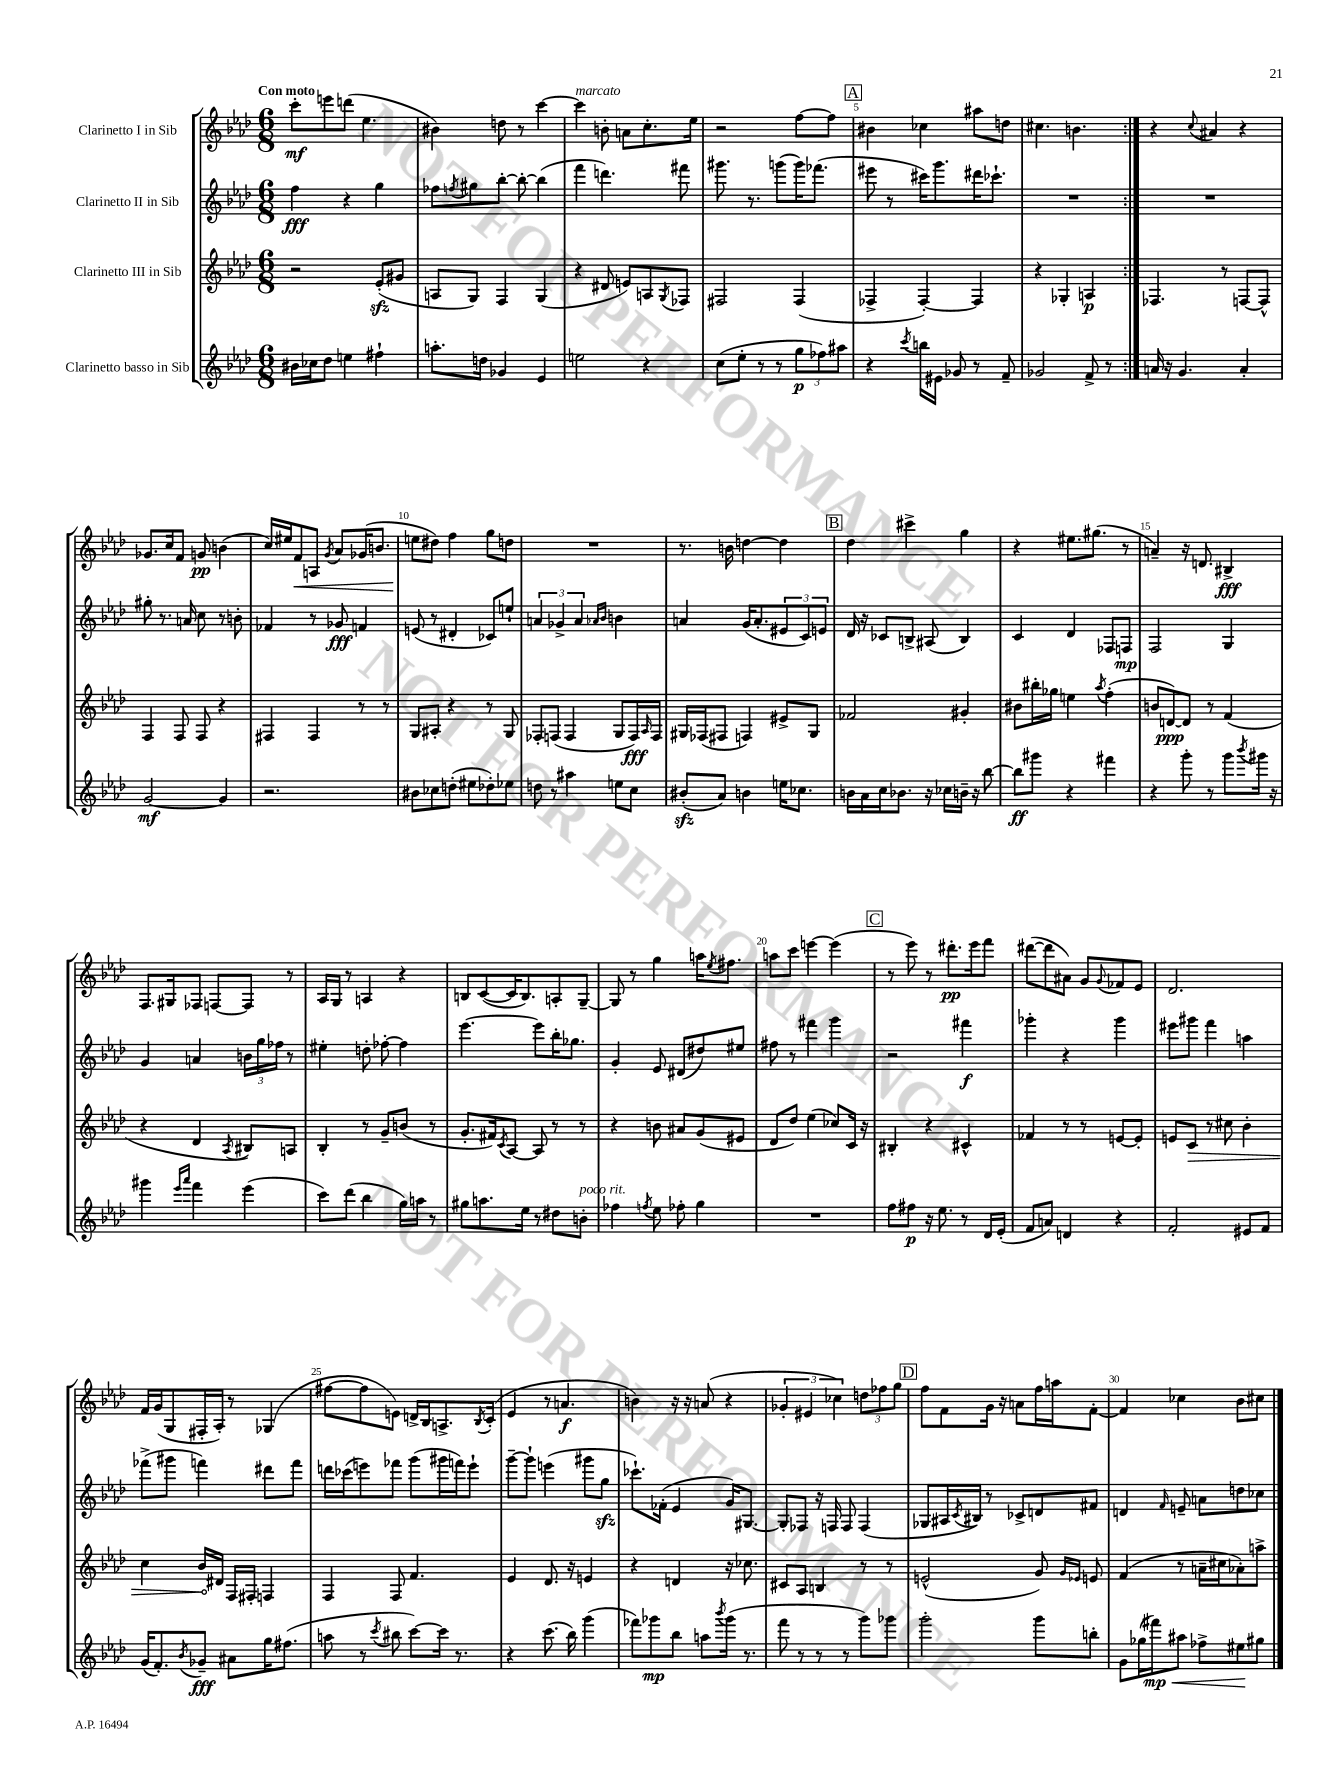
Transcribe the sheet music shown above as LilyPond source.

<<
\new StaffGroup <<
\new Staff = "s0" \with { instrumentName = "Clarinetto I in Sib" } {
    \clef treble \key aes \major \numericTimeSignature \time 6/8 \tempo "Con moto"
    \repeat volta 2 { c'''8-.\mf e'''8 d'''8( ees''4. |
    bis'4) d''8 r8 c'''4~ |
    c'''4^\markup { \italic "marcato" } b'8-. a'8 c''8.-. ees''16 |
    r2 f''8~ f''8 |
    \mark \markup { \box "A" } bis'4 ces''4 ais''8 d''8 |
    cis''4. b'4. | }
    r4 \appoggiatura { c''8 } ais'4 r4 |
    ges'8. c''16 f'8 g'8\pp b'4( |
    c''16) eis''16 f'8\< a8 \acciaccatura { g'8 } aes'8 ges'16( b'8. |
    e''8\! dis''8) f''4 g''8 d''8 |
    R2. |
    r8. b'16 d''4~ d''4 |
    \mark \markup { \box "B" } des''4 cis'''4-> g''4 |
    r4 eis''8. gis''8.( r8 |
    a'4--) r16 d'8. bis4->\fff |
    f8. gis16 fes8 f8~ f8 r8 |
    aes16 g16 r8 a4 r4 |
    b8 c'8~( c'16 b8.) a8-. g8~-- |
    g8 r8 g''4 a''16 \acciaccatura { ees''8 } fis''8. |
    a''8 c'''8 e'''4~ e'''4( |
    \mark \markup { \box "C" } r8 ees'''8) r8 dis'''8.-.\pp ees'''16 f'''8 |
    dis'''8~( dis'''8 ais'8) g'8 \appoggiatura { g'8 } fes'8 ees'8 |
    des'2. |
    f'16 g'16( g8 fis16-. aes16-.) r8 ges4( |
    fis''8~ fis''8 e'8) d'16-> bes16 a8.-> \acciaccatura { bes8 } c'16-.( |
    ees'4 r8 a'4.\f |
    b'4) r16 r16 a'8( r4 |
    \tuplet 3/2 { ges'4-. eis'4 ces''4) } \tuplet 3/2 { d''8 fes''8 g''8 } |
    \mark \markup { \box "D" } f''8 f'8 g'16 r16 a'8 f''16 a''16 f'8~-. |
    f'4 ces''4 bes'8 cis''8 \bar "|." |
}
\new Staff = "s1" \with { instrumentName = "Clarinetto II in Sib" } {
    \clef treble \key aes \major \numericTimeSignature \time 6/8
    \repeat volta 2 { f''4\fff r4 g''4 |
    fes''8 \acciaccatura { f''8 } gis''8 bes''8~-. bes''8~-. bes''4( |
    f'''4 d'''4.) fis'''8 |
    gis'''8. r8. g'''8( g'''16) fes'''8.( |
    \mark \markup { \box "A" } eis'''8 r8 cis'''16) g'''8. dis'''16 ces'''8.-! |
    R2. | }
    R2. |
    gis''8-. r8. a'16 c''8 r8 b'8-. |
    fes'4 r8 ges'8\fff f'4 |
    e'8( r8 dis'4-. ces'8) e''8-! |
    \tuplet 3/2 { a'4 ges'4-> a'4 } \grace { aes'16 bes'16 } b'4 |
    a'4 g'16( a'8.-. \tuplet 3/2 { eis'8 c'8) e'8 } |
    \mark \markup { \box "B" } des'16 r16 ces'8 b8-> ais8( b4) |
    c'4 des'4 fes8 f8\mp |
    f2 g4 |
    g'4 a'4 \tuplet 3/2 { b'16 g''16 fes''16 } r8 |
    eis''4-. d''8-. fes''8~-. fes''4 |
    ees'''4.~ ees'''8 bes''16-. ges''8. |
    g'4-. ees'8 dis'8( dis''8) eis''8 |
    fis''8 r8 fis'''4 g'''4 |
    \mark \markup { \box "C" } r2 fis'''4\f |
    ges'''4-. r4 ges'''4 |
    eis'''8 gis'''8 f'''4 a''4 |
    fes'''8->( gis'''8 f'''4) dis'''8 f'''8 |
    d'''16 ces'''16( e'''8) fes'''8 g'''8( gis'''16 f'''16) e'''8-! |
    g'''8~-- g'''8-! e'''4( gis'''8 g''8\sfz |
    ces'''8.-!) fes'16-.( ees'4 g'16) gis8.~ |
    gis8-. fes8 r16 f16 f8 f4( |
    \mark \markup { \box "D" } ges8 ais16 \acciaccatura { c'8 } bis16) r8 ces'8-> d'8 fis'8 |
    d'4 \grace { f'16 } e'8-- a'8 d''8 ces''8 \bar "|." |
}
\new Staff = "s2" \with { instrumentName = "Clarinetto III in Sib" } {
    \clef treble \key aes \major \numericTimeSignature \time 6/8
    \repeat volta 2 { r2 ees'8-.\sfz( gis'8 |
    a8 g8) f4 g4( |
    r4 dis'8 e'8) a8 \acciaccatura { g8 } fes8 |
    fis2 fis4( |
    \mark \markup { \box "A" } fes4-> fes4~-.) fes4 |
    r4 ges4-. a4\p | }
    fes4. r8 f8~ f8-^ |
    f4 f8 f8 r4 |
    fis4 fis4 r8 r8 |
    g8 ais8-. r4 r8 g8 |
    fes8-. f8( f4 g8 f16\fff) \grace { aes16 } f16 |
    gis16 fes16( fis8 f4) eis'8-> gis8 |
    \mark \markup { \box "B" } fes'2 gis'4-. |
    bis'8 bis''16-. ges''16 e''4 \acciaccatura { aes''8 } f''4-.( |
    b'8 d'8~\ppp) d'8 r8 f'4( |
    r4 des'4 \acciaccatura { aes8 } bis8) a8 |
    bes4-. r8 g'8-- b'8( r8 |
    g'8.-. fis'16) \acciaccatura { c'8 } aes8~ aes8 r8 r8 |
    r4 b'8 ais'8 g'8( eis'8 |
    des'8 des''8) ees''4( ces''8) c'16 r16 |
    \mark \markup { \box "C" } bis4-. r4 cis'4-^ |
    fes'4 r8 r8 e'8~ e'8-. |
    e'8 \once \override Hairpin.circled-tip = ##t c'8\> r8 cis''8 bes'4-. |
    c''4 bes'16\! dis'16 f16 fis16-. f4 |
    f4 f8 f'4. |
    ees'4 des'8. r16 e'4 |
    r4 d'4 r16 ces''8. |
    cis'8 aes8 b4 r8 r8 |
    \mark \markup { \box "D" } e'2-^( g'8) \grace { g'16 ees'16 } e'8 |
    f'4( r8 a'16-- cis''16 aes'8-.) a''8-> \bar "|." |
}
\new Staff = "s3" \with { instrumentName = "Clarinetto basso in Sib" } {
    \clef treble \key aes \major \numericTimeSignature \time 6/8
    \repeat volta 2 { bis'16 ces''16 des''8 e''4 fis''4-! |
    a''8.-. d''16 ges'4 ees'4 |
    e''2 r4 |
    c''8( ees''8-. r8 r8 \tuplet 3/2 { g''8\p fes''8) ais''8 } |
    \mark \markup { \box "A" } r4 \acciaccatura { c'''8 } b''16 eis'16 ges'8 r8 f'8-- |
    ges'2 f'8-> r8 | }
    a'16 r16 g'4. a'4-. |
    g'2~\mf g'4 |
    r2. |
    bis'8 ces''8 d''8-.( eis''8 des''8-.) ees''8 |
    d''8 r8 ais''4 e''8 c''8 |
    bis'8-.\sfz( aes'8) b'4 e''16 ces''8. |
    \mark \markup { \box "B" } b'16 aes'16 c''16 bes'8. r16 ces''16 b'16-- r16 bes''8~ |
    bes''8\ff gis'''8 r4 fis'''4 |
    r4 g'''8-. r8 g'''8 \acciaccatura { bes'''8 } gis'''16 r16 |
    gis'''4 \grace { ees'''16 aes'''16 } f'''4 ees'''4( |
    c'''8) des'''8( bes''4 g''16) a''16 r8 |
    gis''8 a''8. ees''16 r8 dis''8 b'8-.^\markup { \italic "poco rit." } |
    fes''4 \acciaccatura { f''8 } ees''8 fes''8-. g''4 |
    R2. |
    \mark \markup { \box "C" } f''8 fis''8\p r16 ees''8. r8 des'16 ees'16-.( |
    f'8 a'8) d'4 r4 |
    f'2-. eis'8 f'8 |
    g'16( f'8.-.) \acciaccatura { bes'8 } ges'8--\fff ais'8 g''16 fis''8.( |
    a''8 r8 \acciaccatura { c'''8 } bis''8 c'''8~) c'''16 r8. |
    r4 c'''8.( bes''16) g'''4( |
    fes'''8) ges'''8\mp bes''8 a''8 \acciaccatura { bes'''8 } ges'''16( r8. |
    f'''8 r8 r8 r8 g'''8) ges'''8 |
    \mark \markup { \box "D" } g'''2-. g'''8 b''8-. |
    g'8 ges''16( fis'''16\mp\<) ais''8 fes''8-> eis''8\! gis''8 \bar "|." |
}
>>
>>
\layout { \context { \Score \override BarNumber.break-visibility = ##(#f #t #t) barNumberVisibility = #(every-nth-bar-number-visible 5) } }
